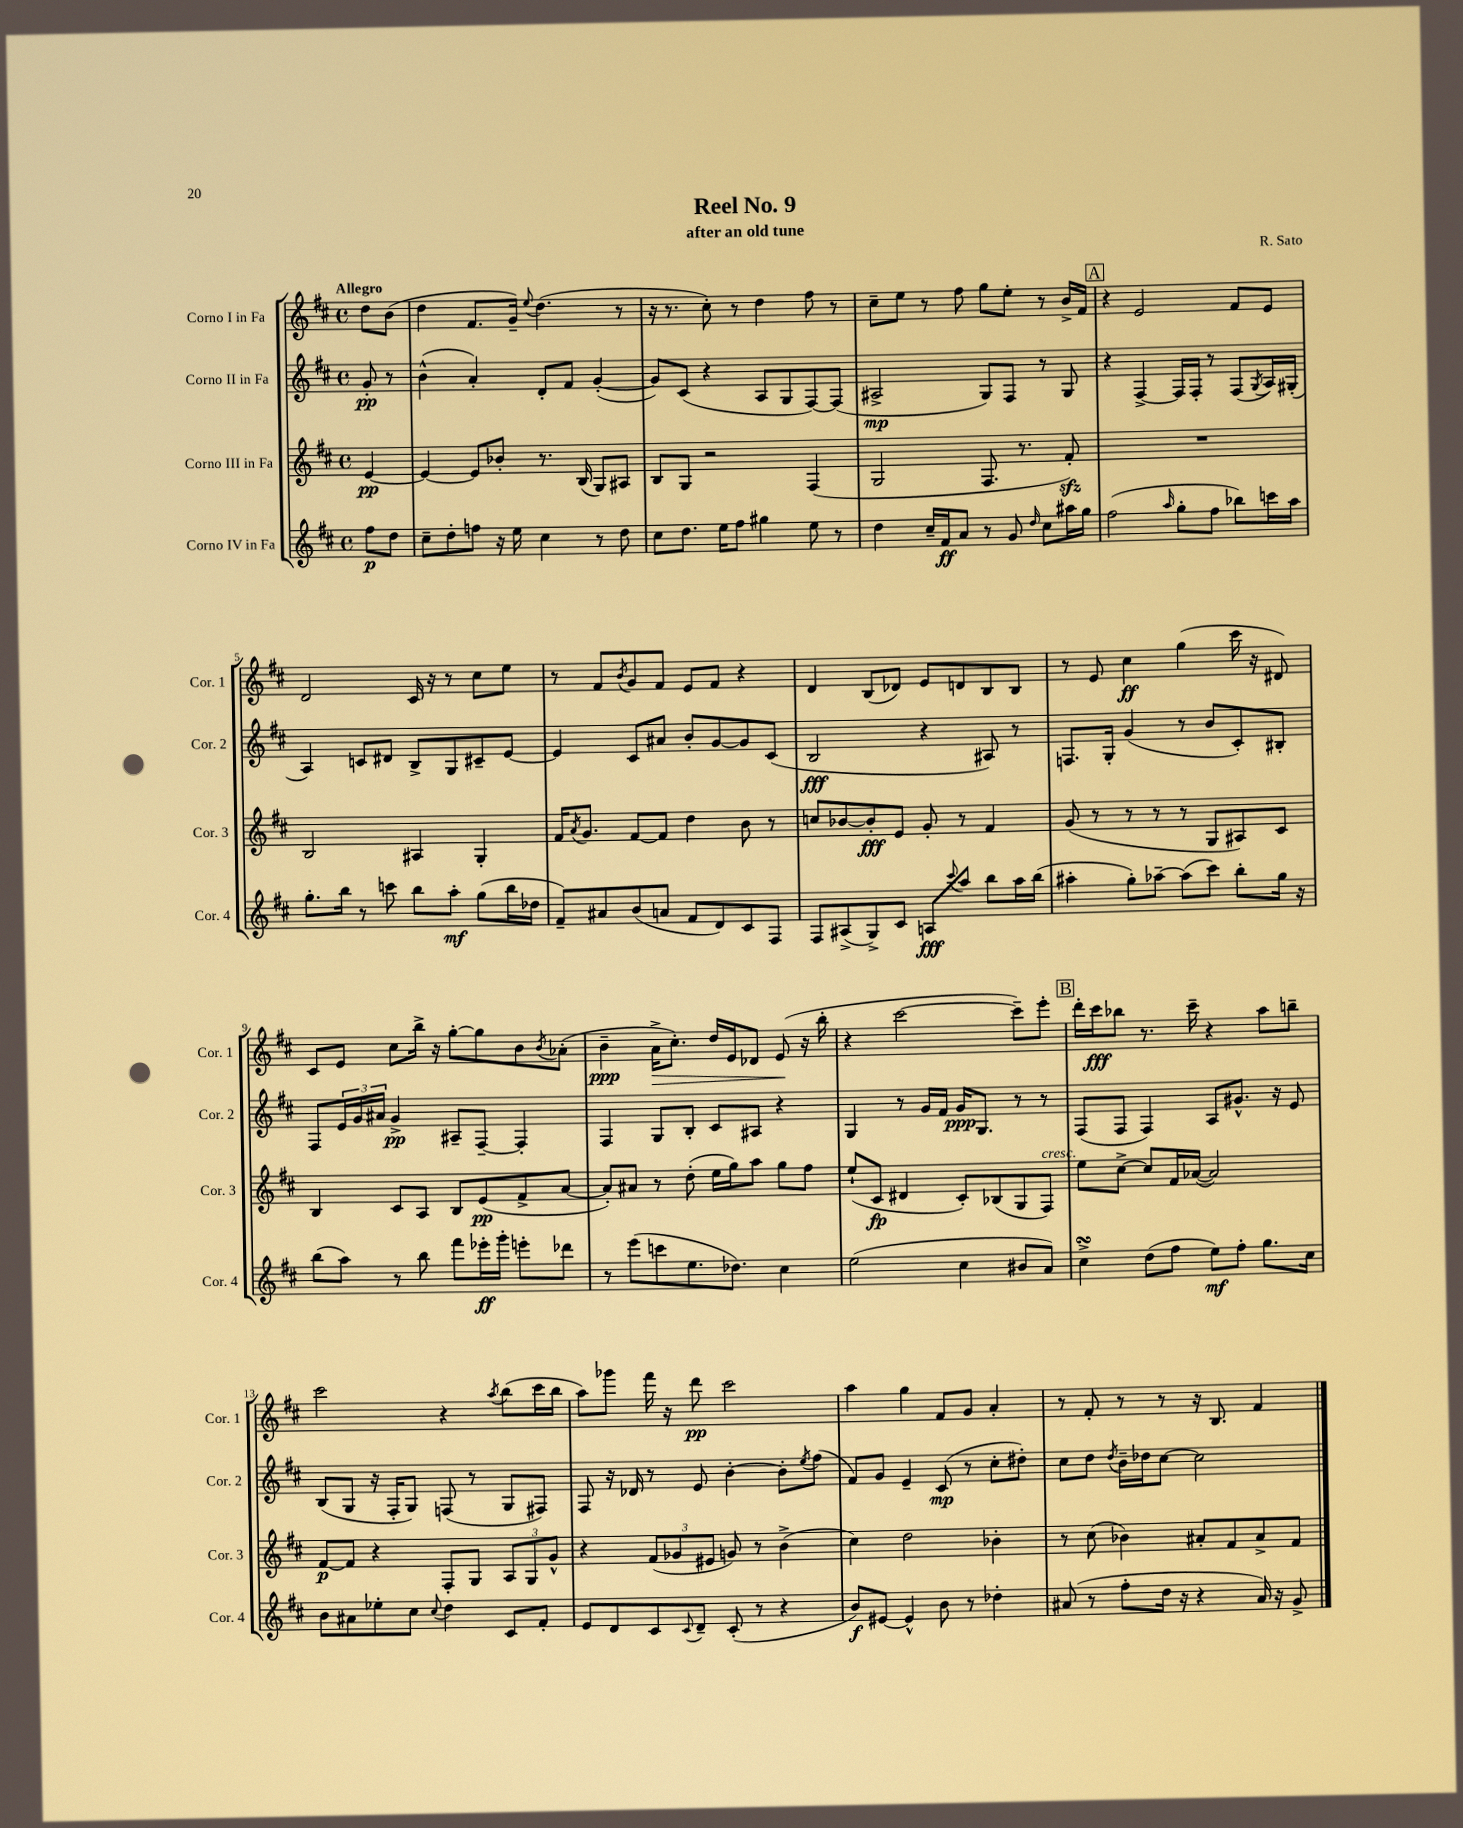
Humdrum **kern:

**kern	**kern	**kern	**kern
*staff4	*staff3	*staff2	*staff1
*clefG2	*clefG2	*clefG2	*clefG2
*k[f#c#]	*k[f#c#]	*k[f#c#]	*k[f#c#]
*M4/4	*M4/4	*M4/4	*M4/4
*met(c)	*met(c)	*met(c)	*met(c)
8ff#	[4e	8g'	8dd
8dd	.	8r	(8b
=	=	=	=
8cc#~	4e_	(4b^^	4dd
8dd'	.	.	.
8ff	8e]	4a')	8.f#
16r	8b-'	.	.
16ee	.	.	16g~)
.	.	.	8qqee
4cc#	8.r	8d'	(4.dd
.	.	8f#	.
.	(16B	.	.
8r	8G)	([4g'	.
8dd	8A#	.	8r
=	=	=	=
8cc#	8B	8g])	16r
.	.	.	8.r
8.dd	8G	(8c#	.
.	2r	4r	8cc#')
16ee	.	.	.
8ff#	.	.	8r
4gg#	.	8A	4dd
.	.	8G	.
8ee	(4F#	[8F#)	8ff#
8r	.	(8F#]	8r
=	=	=	=
4dd	2G	2A#^	8cc#~
.	.	.	8ee
16cc#~	.	.	8r
16f#	.	.	.
8a	.	.	8ff#
8r	8.F#	8G)	8gg
8g	.	8F#	8ee'
.	8.r	.	.
16qqdd	.	.	.
8cc#	.	8r	8r
16aa#	8f#')	8G	16b^
16gg	.	.	16f#
=	=	=	=
(2ff#	1r	4r	4r
.	.	[4F#^	2e
16qqaa	.	.	.
8gg'	.	16F#]	.
.	.	16F#'	.
8ff#	.	8r	.
8bb-)	.	(8F#	8f#
.	.	8qG	.
16ccc	.	16A)	8e
16aa	.	(16G#'	.
=	=	=	=
8.gg'	2B	4A)	2d
16bb	.	.	.
8r	.	8c	.
8ccc	.	8d#	.
8bb	4A#	8B^	16c#
.	.	.	16r
8aa'	.	8G	8r
(8gg	4G'	8c#~	8cc#
16bb	.	[8e	8ee
16dd-	.	.	.
=	=	=	=
8f#~)	16f#	4e]	8r
.	8qa	.	.
.	8.g	.	.
8a#	.	.	8f#
.	.	.	8qb
(8b	[8f#	8c#	8g
8a	8f#]	8a#	8f#
8f#	4dd	8b'	8e
8d)	.	[8g	8f#
8c#	8b	8g]	4r
8F#	8r	(8c#	.
=	=	=	=
8F#	8cc	2B	4d
(8A#^	[8b-	.	.
8G^)	8b-']	.	(8B
8c#	8e	.	8d-)
8A	8g'	4r	8e
8qqccc#	.	.	.
8aa	8r	.	8d
8bb	4f#	8A#)	8B
16aa	.	8r	8B
(16bb	.	.	.
=	=	=	=
4aa#'	(8g	8.F	8r
.	8r	.	8e
.	.	16G'	.
8gg')	8r	(4g	4cc#
[8aa-~	8r	.	.
(8aa-]	8r	8r	(4gg
8ccc#)	8G	8b	.
8bb'	8A#)	8c#')	16ccc#
.	.	.	16r
16gg	8c#	8B#'	8d#)
16r	.	.	.
=	=	=	=
(8bb	4B	8F#	8c#
8aa)	.	24e	8e
.	.	24g	.
.	.	24a#	.
8r	8c#	4g^	8cc#
8bb	8A	.	16bb^
.	.	.	16r
8fff#	8B	8A#~	[8gg'
16eee-'	(8e	[8F#~	8gg]
16ggg'	.	.	.
8eee'	8f#^	4F#']	8b
.	.	.	8qb
8ddd-	[8a	.	(8a-'
=	=	=	=
8r	8a'])	4F#	4b~
(8eee	8a#	.	.
8ccc	8r	8G	16a^
.	.	.	8.cc#')
8.ee	(8dd'	8B'	.
.	16ee	8c#	16dd
8.dd-)	16gg)	.	16e
.	8aa	8A#	8d-
4cc#	8gg	4r	(8e
.	8ff#	.	16r
.	.	.	16bb'
=	=	=	=
(2ee	(8ee`	4G	4r
.	8c#	.	.
.	4d#	8r	[2ccc#
.	.	16g	.
.	.	16f#	.
4cc#	8c#')	16g	.
.	.	8.G	.
.	(8B-	.	.
8b#	8G	8r	8ccc#~])
8a)	8F#)	8r	8eee'
=	=	=	=
4cc#^	8ee	(8F#	16ddd'
.	.	.	16ccc#
.	[8cc#^	8F#	8bb-
(8dd	8cc#]	4F#)	8.r
8ff#	16f#	.	.
.	([16a-	.	16ccc#~
8ee)	2a-])	8A	4r
8ff#'	.	8.g#^^	.
8.gg	.	.	8aa
.	.	16r	.
.	.	8e	8bb~
16cc#	.	.	.
=	=	=	=
8b	[8f#	(8B	2ccc#
8a#	8f#]	8G	.
8ee-'	4r	16r	.
.	.	16F#'	.
8cc#	.	8G)	.
8qqcc#	.	.	.
4dd	8F#'	(8F	4r
.	8G	8r	.
.	.	.	8qaa
8c#	12A	8G	(8bb
.	12G	.	.
8f#'	.	8F#)	16ccc#
.	12g^^	.	.
.	.	.	16bb
=	=	=	=
8e	4r	8F#	8aa)
8d	.	16r	8ggg-
.	.	16d-	.
8c#	(12f#	8r	16fff#
.	.	.	16r
.	12g-	.	.
8qqc#	.	.	.
8d~	.	8e	8ddd
.	12e#	.	.
(8c#'	8g)	[4b'	2ccc#
8r	8r	.	.
4r	(4b^	8b']	.
.	.	8qee	.
.	.	(8ff#	.
=	=	=	=
8b)	4cc#)	8f#)	4aa
[8e#	.	8g	.
4e#^^]	2dd	4e~	4gg
8b	.	(8c#	8f#
8r	.	8r	8g
4dd-'	4b-'	8cc#'	4a'
.	.	8dd#')	.
=	=	=	=
(8a#	8r	8cc#	8r
8r	(8cc#	8dd	8f#'
.	.	8qdd	.
8ff#'	4b-)	16b~	8r
.	.	16dd-	.
16dd	.	[8cc#	8r
16r	.	.	.
4r	8a#'	2cc#]	16r
.	.	.	8.B
.	8f#	.	.
16a#)	8a#^	.	4f#
16r	.	.	.
8g^	8f#	.	.
==	==	==	==
*-	*-	*-	*-
